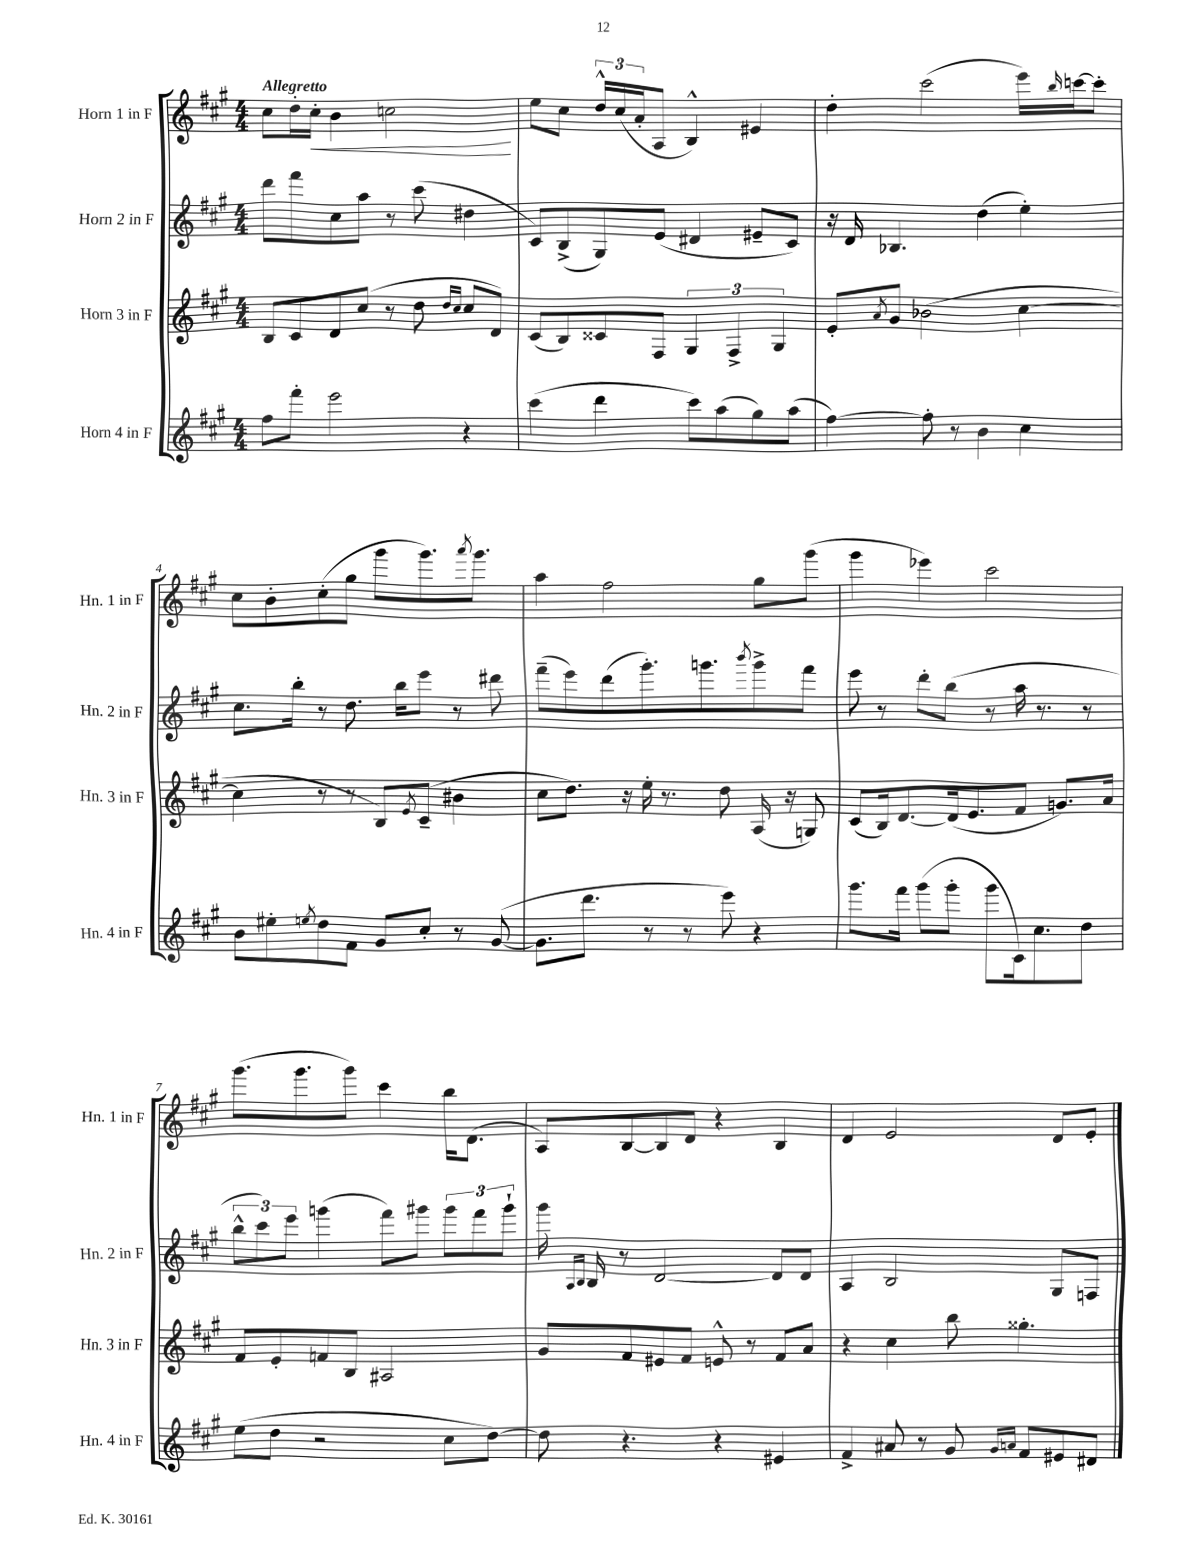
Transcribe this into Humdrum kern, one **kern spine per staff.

**kern	**kern	**kern	**kern	**dynam
*part4	*part3	*part2	*part1	*part1
*staff4	*staff3	*staff2	*staff1	*staff1
*I"Horn 4 in F	*I"Horn 3 in F	*I"Horn 2 in F	*I"Horn 1 in F	*
*I'Hn. 4 in F	*I'Hn. 3 in F	*I'Hn. 2 in F	*I'Hn. 1 in F	*
*clefG2	*clefG2	*clefG2	*clefG2	*
*k[f#c#g#]	*k[f#c#g#]	*k[f#c#g#]	*k[f#c#g#]	*
*M4/4	*M4/4	*M4/4	*M4/4	*
=1	=1	=1	=1	=1
!	!	!	!LO:TX:a:B:t=Allegretto	!
8ff#\L	8B/L	8ddd\L	8cc#\L	.
8fff#'\J	8c#/	8fff#\	16dd'\L	.
!	!	!	!	!LO:HP:b
.	.	.	16cc#'\JJ	<
2eee\	8d/	8cc#\	4b\	.
.	(8cc#/J	8aa\J	.	.
.	8r	8r	2ccn\	.
.	8dd\	(8ccc#\	.	.
.	16qqdd/LL	.	.	.
.	16qqcc#/JJ	.	.	.
4r	8cc#/L	4dd#X\	.	.
.	8d/J)	.	.	.
.	.	.	.	[
=2	=2	=2	=2	=2
(4ccc#\	(8c#/L	8c#/L)	8ee\L	.
.	8B/)	(8B^/	8cc#\J	.
4ddd\	8c##X/	8G#/)	24dd^^/LL	.
.	.	.	(24cc#/	.
.	.	.	24a'/J	.
.	8F#/J	(8e/J	8A/J	.
8ccc#\L)	6G#/	4d#X/	4B^^/)	.
(8aa\	.	.	.	.
.	6F#^/	.	.	.
8gg#\)	.	8e#X~/L	4e#X/	.
.	6G#/	.	.	.
(8aa\J	.	8c#/J)	.	.
=3	=3	=3	=3	=3
[4ff#\)	8e'/L	16r	4dd'\	.
.	.	16d/	.	.
.	8qa/	.	.	.
.	8g#/J	4.B-X/	.	.
8ff#'\]	(2b-X\	.	(2ccc#\	.
8r	.	.	.	.
4b\	.	(4dd\	.	.
4cc#\	[4cc#\	4ee'\)	16eee\LL)	.
.	.	.	16qqbb/	.
.	.	.	[16cccn\J	.
.	.	.	8ccc'\J]	.
!!LO:LB:g=z
=4	=4	=4	=4	=4
8b\L	4cc#\]	8.cc#\L	8cc#\L	.
8ee#X'\	.	.	8b'\	.
.	.	16bb'\Jk	.	.
8qeen/	.	.	.	.
8dd\	8r	8r	(8cc#'\	.
8f#\J	8r	8.dd\	8gg#\J	.
8g#/L	8B/L)	.	8ggg#\L	.
.	.	16bb\KL	.	.
.	8qe/	.	.	.
8cc#'/J	(8c#~/J	8eee\J	8.ggg#\)	.
8r	4b#X\	8r	.	.
.	.	.	8qaaa/	.
.	.	.	8.ggg#\J	.
([8g#/	.	8ddd#X\	.	.
=5	=5	=5	=5	=5
8.g#\L]	8cc#\L	(8fff#~\L	4aa\	.
.	8.dd\J)	8eee\)	.	.
8.ddd\J	.	.	.	.
.	.	(8ddd\	2ff#\	.
.	16r	.	.	.
8r	16ee'\	8.ggg#'\)	.	.
.	8.r	.	.	.
8r	.	.	.	.
.	.	8.gggn\	.	.
8eee\)	8dd\	.	.	.
.	.	8qbbb/	.	.
4r	(16A/	8ggg^\	8gg#\L	.
.	16r	.	.	.
.	8Gn/)	8fff#\J	(8ggg#\J	.
=6	=6	=6	=6	=6
8.ggg#\L	(8c#/L	8eee\	4ggg#\	.
.	16B/k)	8r	.	.
16fff#\Jk	[8.d/	.	.	.
(8ggg#\L	.	8ddd'\L	4eee-X\)	.
8ggg#'\J	(16d/k]	(8bb\J	.	.
.	8.e/	.	.	.
8ggg#\L	.	8r	2ccc#\	.
16c#\k)	8f#/J	16aa\	.	.
8.cc#\	.	8.r	.	.
.	8.gn/L)	.	.	.
8dd\J	.	8r	.	.
.	16a/Jk	.	.	.
!!LO:LB:g=z
=7	=7	=7	=7	=7
(8ee\L	8f#/L	12bb^^\L	(8.ggg#\L	.
.	.	12ccc#\)	.	.
8dd\J	8e'/	.	.	.
.	.	12eee\J	.	.
.	.	.	8.ggg#\	.
2r	8fn/	(4gggn\	.	.
.	8B/J	.	8ggg#\J)	.
.	2A#X/	8fff#\L)	4ccc#\	.
.	.	8ggg#X\J	.	.
8cc#\L	.	12ggg#\L	16bb\KL	.
.	.	.	(8.d\J	.
.	.	12fff#\	.	.
[8dd\J)	.	.	.	.
.	.	12ggg#`\J	.	.
=8	=8	=8	=8	=8
8dd\]	8g#/L	16ggg#\	8A/L)	.
.	.	16qqA/LL	.	.
.	.	16qqB/JJ	.	.
.	.	16B/	.	.
4.r	8f#/	8r	[8B/	.
.	8e#X/	[2d/	8B/]	.
.	8f#/J	.	8d/J	.
4r	8en^^/	.	4r	.
.	8r	.	.	.
4e#X/	8f#/L	8d/L]	4B/	.
.	8a/J	8d/J	.	.
=9	=9	=9	=9	=9
4f#^/	4r	4A/	4d/	.
8a#X/	4cc#\	2B/	2e/	.
8r	.	.	.	.
8g#/	8bb\	.	.	.
16qqg#/LL	.	.	.	.
16qqan/JJ	.	.	.	.
8f#/L	4.gg##X'\	.	.	.
8e#X/	.	8G#/L	8d/L	.
8d#X/J	.	8Fn/J	8e'/J	.
==	==	==	==	==
*-	*-	*-	*-	*-
